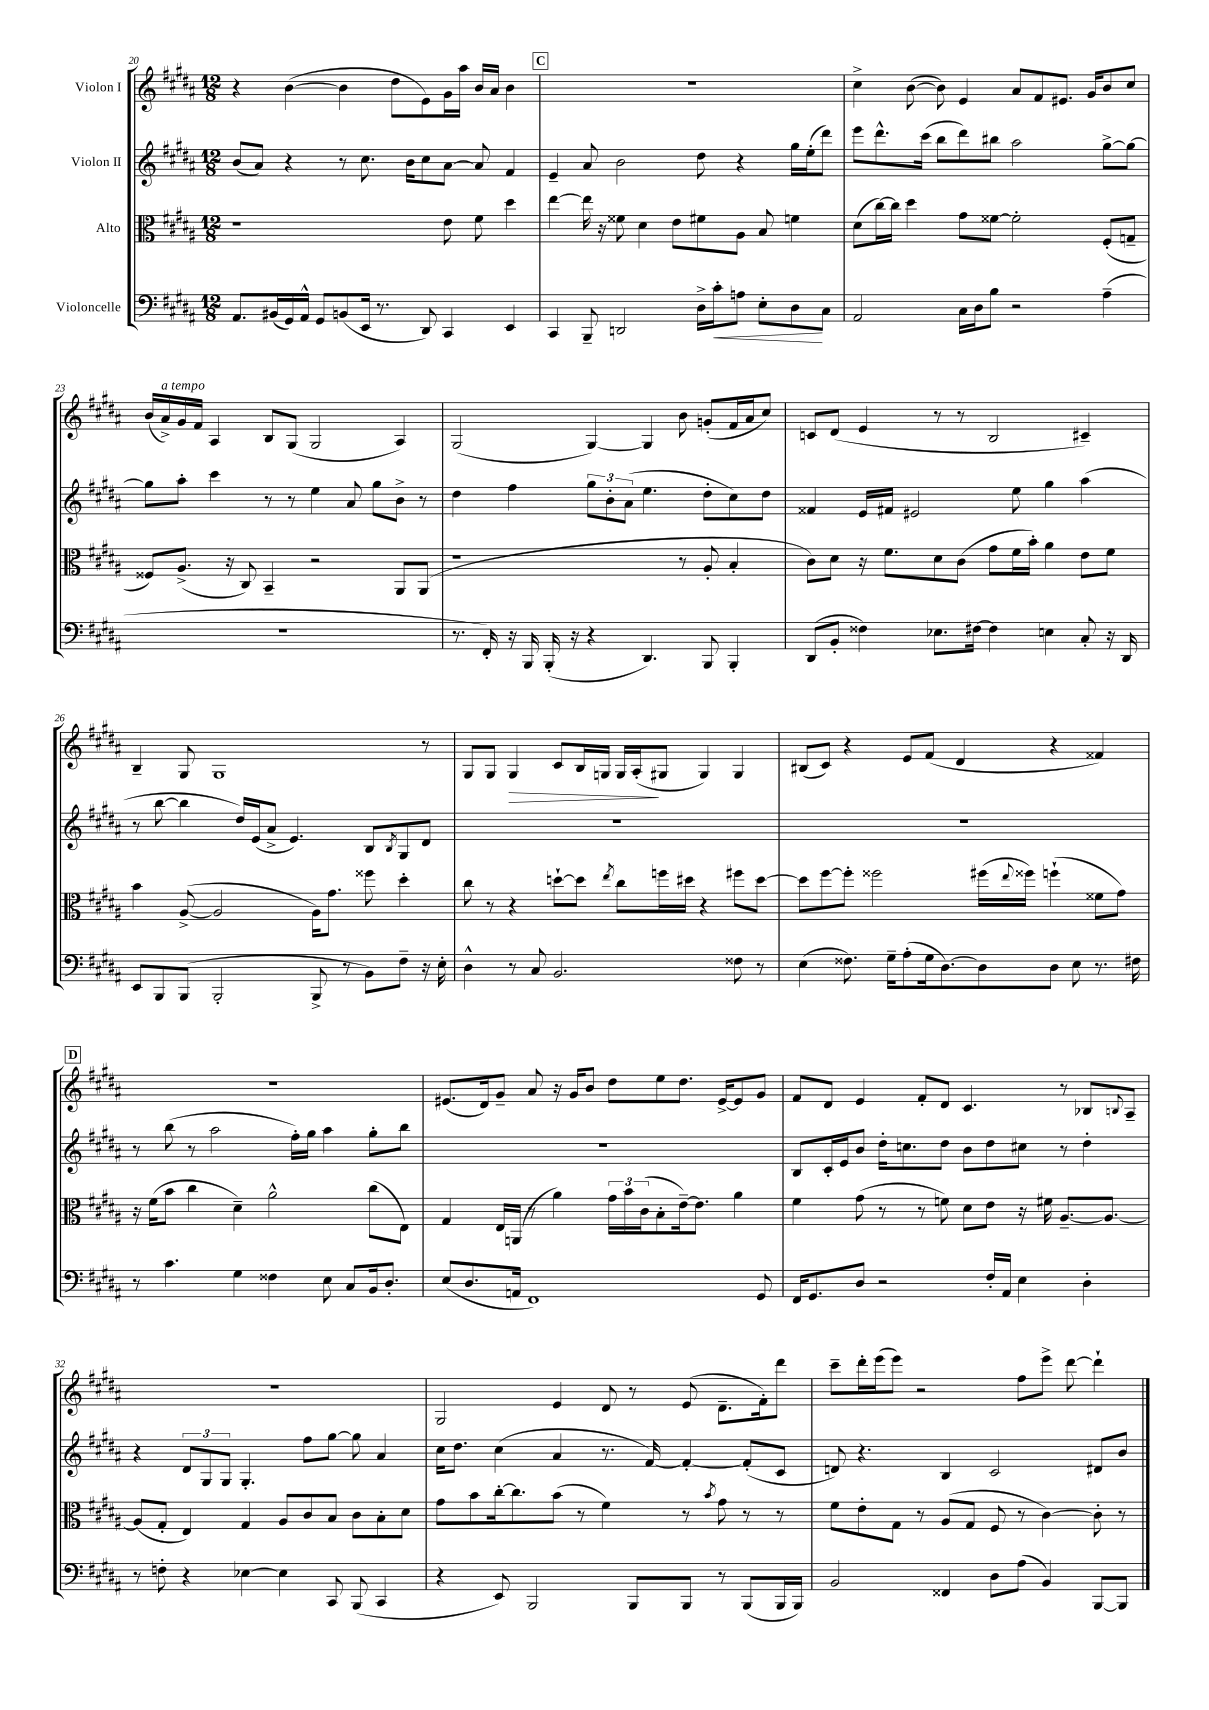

**kern	**kern	**kern	**kern
*staff4	*staff3	*staff2	*staff1
*clefF4	*clefC3	*clefG2	*clefG2
*k[f#c#g#d#a#]	*k[f#c#g#d#a#]	*k[f#c#g#d#a#]	*k[f#c#g#d#a#]
*M12/8	*M12/8	*M12/8	*M12/8
8.AA#/L	1r	(8b/L	4r
.	.	8a#/J)	.
(16BB#/L	.	.	.
16GG#/)	.	4r	([4b\
16AA#^^/JJ	.	.	.
8GG#/L	.	.	.
(8BB/	.	8r	4b\]
16EE/Jk	.	8.cc#\	.
8.r	.	.	.
.	.	.	8dd#\L
.	.	16b\LK	.
8DD#/)	.	8cc#\	8e\)
4CC#/	8e\	[8a#\J	16g#\L
.	.	.	16aa#\JJ
.	8f#\	8a#/]	16b/LL
.	.	.	16a#/JJ
4EE/	4dd#\	4f#/	4b\
=	=	=	=
4CC#/	[4ee\	4e~/	1.r
8BBB~/	16ee\]	8a#/	.
.	16r	.	.
2DD/	8f##\	2b\	.
.	4d#\	.	.
.	8e\L	.	.
16D#^\LL	8f#\	8dd#\	.
16c#'\J	.	.	.
8A\J	8A#\J	4r	.
8E'\L	8B/	.	.
8D#\	4f\	16gg#\LL	.
.	.	(16ee'\J	.
8C#\J	.	8ddd#\J)	.
=	=	=	=
2AA#/	(8d#\L	8eee\L	4cc#^\
.	[16cc#\L)	8.ddd#^^\	.
.	16cc#\]JJ	.	.
.	4dd#\	.	([8b\
.	.	(16ccc#\Jk	.
.	.	8bb\L	8b\])
16C#\LL	8g#\L	8ddd#\)	4e/
16D#\J	.	.	.
8B\J	[8f##\J	8bb#\J	.
2r	2f##'\]	2aa#\	8a#/L
.	.	.	8f#/
.	.	.	8.e#/J
.	.	.	16g#/LK
(4A#~\	(8F#'/L	[8gg#^\L	8b/
.	8G~/J	8gg#\_J	8cc#/J
=	=	=	=
1.r	8F##/L)	8gg#\]L	(16b/LL
.	.	.	16a#^/)
.	(8.A#^/J	8aa#'\J	16g#/
.	.	.	16f#/JJ
.	.	4ccc#\	4A#/
.	16r	.	.
.	8C#/)	.	.
.	4BB~/	8r	8B/L
.	.	8r	(8G#/J
.	2r	4ee\	2G#/
.	.	8a#/	.
.	.	8gg#\L	.
.	8AA#/L	8b^\J	4A#/)
.	(8AA#/J	8r	.
=	=	=	=
8.r	1r	4dd#\	(2G#/
16FF#'/)	.	.	.
16r	.	4ff#\	.
16BBB/	.	.	.
(16BBB'/	.	.	.
16r	.	.	.
4r	.	12gg#\L	[4G#/)
.	.	12b'\	.
.	.	(12a#\J	.
4.DD#/)	.	4.ee\	4G#/]
.	8r	.	8b\
8BBB/	8A#'/	8dd#'\L	(8g'/L
4BBB'/	4B'/	8cc#\)	16f#/L
.	.	.	16a#/J
.	.	8dd#\J	8cc#/J)
=	=	=	=
(8DD#/L	8c#\L)	4f##/	8c/L
8BB'/J	8d#\J	.	(8d#/J
4F##\)	16r	16e/LL	4e/
.	8.f#\L	16f#/JJ	.
.	.	2e#/	.
8.E-\L	8d#\	.	8r
.	(8c#\J	.	8r
[16F#\Jk	.	.	.
4F#\]	8g#\L	.	2B/
.	16f#\L	8ee\	.
.	16b'\JJ)	.	.
4E\	4a#\	4gg#\	.
8C#'/	8e\L	(4aa#\	4c#~/)
16r	8f#\J	.	.
16DD#/	.	.	.
=	=	=	=
8EE/L	4b\	8r	4B~/
8BBB/	.	[8bb\	.
(8BBB/J	([8A#^/	4bb\]	8G#/
2BBB'/	2A#/]	.	1G#
.	.	16dd#/LL)	.
.	.	(16e/J	.
.	.	8a#^/J	.
.	.	4.e/)	.
8BBB^/	16A#\LK)	.	.
.	8.g#\J	.	.
8r	.	.	.
8BB\L)	8ff##\	8B/L	.
.	.	8qB/	.
8F#~\J	4dd#'\	8G#/	.
16r	.	8d#/J	8r
16E'\	.	.	.
=	=	=	=
4D#^^\	8cc#\	1.r	8G#/L
.	8r	.	8G#/J
8r	4r	.	4G#/
8C#/	.	.	.
2.BB/	[8dd`\L	.	8c#/L
.	8dd\]J	.	16B/L
.	.	.	16G/JJ
.	8qee/	.	.
.	8cc#\L	.	16G/LL
.	.	.	(16A#'/J
.	16ff\L	.	8G#/J
.	16dd#\JJ	.	.
.	4r	.	4G#/)
8F##\	8ff#\L	.	4G#/
8r	[8dd#\J	.	.
=	=	=	=
(4E\	8dd#\]L	1.r	(8B#/L
.	[8ff#\	.	8c#/J)
8.F##\)	8ff#'\]J	.	4r
.	2ff##\	.	.
16G#~\LK	.	.	.
(8A#'\	.	.	8e/L
16G#\k	.	.	(8f#/J
[8.D#\)	.	.	.
.	.	.	4d#/
8D#\]	(16ff#\LL	.	.
.	8qqee/	.	.
.	16ff##\JJ)	.	.
8D#\J	(4ff`\	.	4r
8E\	.	.	.
8.r	8f##\L	.	4f##/)
.	8g#\J)	.	.
16F#\	.	.	.
=	=	=	=
8r	16r	8r	1.r
.	(16f#\LK	.	.
4.c#\	8b\J	(8bb\	.
.	4cc#\	8r	.
.	.	2aa#\	.
4G#\	4d#~\)	.	.
4F##\	2a#^^\	.	.
.	.	16ff#'\LL)	.
.	.	16gg#\JJ	.
8E\	.	4aa#\	.
8C#/L	.	.	.
16BB/k	(8cc#\L	8gg#'\L	.
8.D#'/J	.	.	.
.	8E\J)	8bb\J	.
=	=	=	=
(8E/L	4G#/	1.r	(8.e#/L
8.D#/	.	.	.
.	.	.	16d#/k)
.	16E/LL	.	8g#~/J
16AA/Jk	(16AA/JJ	.	.
1FF#)	8r	.	8a#/
.	4a#\)	.	16r
.	.	.	16g#/LK
.	.	.	8b/J
.	24g#\LL	.	8dd#\L
.	24b\	.	.
.	(24c#\J	.	.
.	8B'\	.	8ee\
.	[16e~\k)	.	8.dd#\J
.	8.e\]J	.	.
.	.	.	[16e#^/LK
.	4a#\	.	8e#/]
8GG#/	.	.	8g#/J
=	=	=	=
16FF#/LK	4f#\	8B/L	8f#/L
8.GG#/	.	.	.
.	.	16c#'/L	8d#/J
.	.	16e/J	.
8D#/J	(8g#\	8b/J	4e/
2r	8r	16dd#'\LK	.
.	.	8.cc\	.
.	8r	.	8f#'/L
.	8f\)	8dd#\J	8d#/J
.	8d#\L	8b\L	4.c#/
16F#'/LL	8e\J	8dd#\	.
16AA#/JJ	.	.	.
4E\	16r	8cc#\J	.
.	16f#\	.	.
.	[8.A#~/L	8r	8r
4D#'\	.	4dd#'\	8B-/L
.	8.A#/_J	.	.
.	.	.	8qqB/
.	.	.	8A#~/J
=	=	=	=
8r	(8A#/]L	4r	1.r
8F'\	8G#'/J	.	.
4r	4E/)	12d#/L	.
.	.	12G#/	.
.	.	12G#/J	.
[4E-\	4G#/	4.G#'/	.
4E-\]	8A#/L	.	.
.	8c#/	8ff#\L	.
8CC#/	8B/J	[8gg#\J	.
(8BBB/	8c#\L	8gg#\]	.
4CC#/	8B'\	4a#/	.
.	8d#\J	.	.
=	=	=	=
4r	8g#\L	16cc#\LK	2G#/
.	.	8.dd#\J	.
.	8b\	.	.
8EE/)	[16cc#'\k	(4cc#\	.
.	8.cc#\]	.	.
2BBB/	.	.	.
.	(8b\J	4a#/	4e/
.	8r	.	.
.	4f#\)	8.r	8d#/
8BBB/L	.	.	8r
.	.	[16f#/)	.
8BBB/J	8r	4f#'/_	(8e/
.	8qb/	.	.
8r	8g#\	.	8.d#~\L
(8BBB/L	8r	(8f#'/]L	.
.	.	.	16f#'\k)
16BBB/L	8r	8c#/J	8ddd#\J
16BBB/JJ)	.	.	.
=	=	=	=
2BB/	8f#\L	8d/)	8ccc#~\L
.	8e'\	4.r	16ddd#'\L
.	.	.	(16eee\J
.	8G#\J	.	8eee\J)
.	8r	.	2r
4FF##/	(8A#/L	4B/	.
.	8G#/J	.	.
8D#\L	8F#/	2c#/	.
(8A#\J	8r	.	8ff#\L
4BB/)	[4c#\)	.	8eee^\J
.	.	.	[8ddd#\
[8BBB/L	8c#'\]	8d#/L	4ddd#`\]
8BBB/]J	8r	8b/J	.
==	==	==	==
*-	*-	*-	*-
